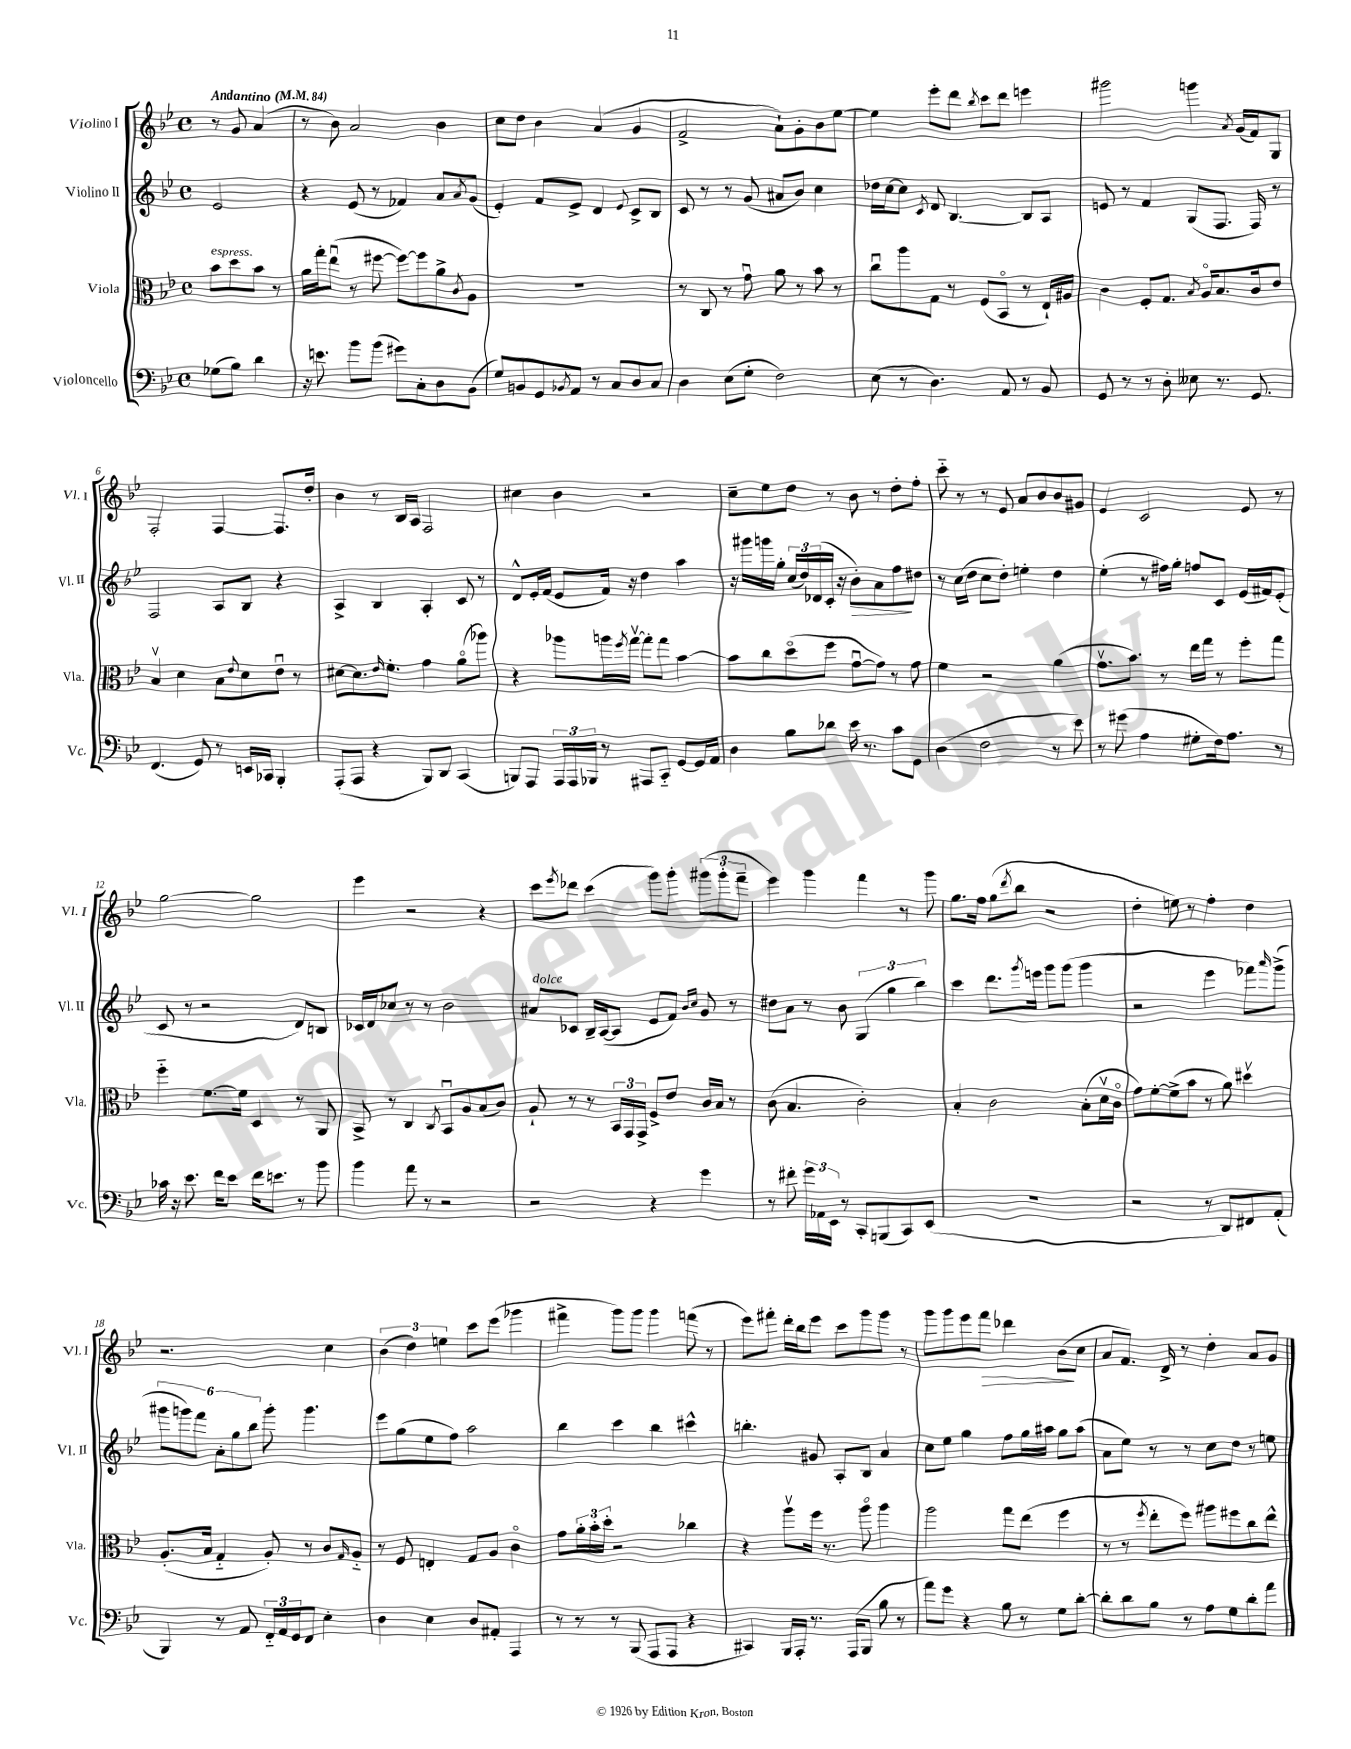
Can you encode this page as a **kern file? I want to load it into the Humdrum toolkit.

**kern	**kern	**kern	**dynam	**kern	**dynam
*part4	*part3	*part2	*part2	*part1	*part1
*staff4	*staff3	*staff2	*staff2	*staff1	*staff1
*I"Violoncello	*I"Viola	*I"Violino II	*	*I"Violino I	*
*I'Vc.	*I'Vla.	*I'Vl. II	*	*I'Vl. I	*
*clefF4	*clefC3	*clefG2	*	*clefG2	*
*k[b-e-]	*k[b-e-]	*k[b-e-]	*	*k[b-e-]	*
*M4/4	*M4/4	*M4/4	*	*M4/4	*
*met(c)	*met(c)	*met(c)	*	*met(c)	*
*MM84	*MM84	*MM84	*	*MM84	*
=	=	=	=	=	=
!	!	!	!	!LO:TX:a:B:t=Andantino	!
!	!LO:TX:a:i:t=espress.	!	!	!	!
(8G-X\L	8b-\L	2e-/	.	8r	.
8B-\J)	8dd\	.	.	8g/	.
4d\	8b-\J	.	.	(4a/	.
.	8r	.	.	.	.
=1	=1	=1	=1	=1	=1
16r	16a\LL	4r	.	8r	.
8.en\	16gg'\J	.	.	.	.
.	(8ee-u\J	.	.	8b-\)	.
8b-\L	8r	(8e-/	.	2a/	.
(8b-\J	[8ff#X\	8r	.	.	.
8g#X\L)	8ff#\L_)	4f-X/)	.	.	.
8C'\	8ff#\]	.	.	.	.
8D\	8a^\	8a/L	.	4b-\	.
.	8qc/	8qa/	.	.	.
(8BB-\J	8A\J	(8g/J	.	.	.
=2	=2	=2	=2	=2	=2
8G/L)	1r	4e-'/)	.	8cc\L	.
8BBn/	.	.	.	8dd\J	.
8GG/	.	8f/L	.	4b-\	.
8qBB-X/	.	.	.	.	.
8AA/J	.	8e-^/J	.	.	.
8r	.	4d/	.	(4a/	.
8C/L	.	.	.	.	.
.	.	8qqe-/	.	.	.
8D/	.	8c^/L	.	4g/	.
8C/J	.	8B-/J	.	.	.
=3	=3	=3	=3	=3	=3
4D\	8r	8c/	.	2f^/	.
.	8C/	8r	.	.	.
(8E-\L	8r	8r	.	.	.
8G'\J	8gu\	(8g/	.	.	.
2F\)	8a\	8a#X/L	.	8a`\L)	.
.	8r	8b-/J)	.	8g'\	.
.	8b-\	4cc\	.	8b-\	.
.	8r	.	.	[8ee-\J	.
=4	=4	=4	=4	=4	=4
(8E-\	8ccu\L	16dd-X\LL	.	4ee-\]	.
.	.	[16cc\J	.	.	.
8r	8aa\	8cc\J]	.	.	.
.	.	8qc/	.	.	.
4.D\)	8G\J	8d/	.	8eee-'\L	.
.	8r	[4.B-/	.	8ddd\J	.
.	.	.	.	8qbb-/	.
.	(8F/L	.	.	8ccc\L	.
8AA/	8BB-/J	.	.	8ddd\J	.
8r	8r	8B-/L]	.	4eeen\	.
8BB-/	16E-`/LL)	8A/J	.	.	.
.	16A#X/JJ	.	.	.	.
=5	=5	=5	=5	=5	=5
8GG/	4c\	8en/	.	2ggg#X\	.
8r	.	8r	.	.	.
8r	8F'/L	4f/	.	.	.
8D'\	8.G/J	.	.	.	.
8E--X\	.	(8G/L	.	4gggn\	.
.	8qB-/	.	.	.	.
.	16A/KL	.	.	.	.
8.r	8.B-/	8.F/J	.	.	.
.	.	.	.	8qa/	.
.	.	.	.	(16g/LL	.
8.GG/	16c/k	16F/)	.	16f/J)	.
.	8e-/J	8r	.	8G/J	.
!!LO:LB:g=z
=6	=6	=6	=6	=6	=6
(4.FF/	4B-v/	2F/	.	2F'/	.
.	4d\	.	.	.	.
8GG/)	.	.	.	.	.
8r	8B-\L	8A/L	.	[4F/	.
.	8qqe-/	.	.	.	.
16EEn/LL	8d\	8B-/J	.	.	.
16CC-X/JJ	.	.	.	.	.
4BBB-'/	8e-u\J	4r	.	8.F/L]	.
.	8r	.	.	.	.
.	.	.	.	16dd'/Jk	.
=7	=7	=7	=7	=7	=7
(8AAA'/L	[8d#X\L	4A^/	.	4b-\	.
8AAA/J	8.d#\]	.	.	.	.
4r	.	4B-/	.	8r	.
.	16qqe-/	.	.	.	.
.	8.f'\J	.	.	.	.
.	.	.	.	16B-/LL	.
.	.	.	.	16A/JJ	.
8BBB-/L)	4g\	4A'/	.	2F/	.
8DD/J	.	.	.	.	.
(4CC/	(8a\L	8c/	.	.	.
.	8aa-X\J)	8r	.	.	.
=8	=8	=8	=8	=8	=8
8BBBn/L)	4r	8d^^/L	.	4cc#X\	.
8AAA/J	.	16e-'/L	.	.	.
.	.	(16f/JJ	.	.	.
24AAA/LL	8aa-X\L	8e-/L	.	4b-\	.
24AAA/	.	.	.	.	.
24BBB-X/JJ	.	.	.	.	.
8r	16aan\L	16f/Jk)	.	.	.
.	8qff/	.	.	.	.
.	[16ggv\JJ	16r	.	.	.
8AAA#X/L	8gg'\L]	4dd\	.	2r	.
8CC/J	8gg\J	.	.	.	.
[8GG/L	[4b-\	4aa\	.	.	.
16GG/L]	.	.	.	.	.
16AA/JJ	.	.	.	.	.
=9	=9	=9	=9	=9	=9
4D\	8b-\L]	16r	.	8cc~\L	.
.	.	16ggg#X\LL	.	.	.
.	8cc\	16gggn\	.	8ee-\	.
.	.	16gg'\JJ	.	.	.
8B-\L	(8dd\	(24cc/LL	.	8dd\J	.
.	.	24dd/)	.	.	.
.	.	(24d-X/	.	.	.
8d-X\J	8ff\J	16c'/JJ	.	8r	.
.	.	16r	.	.	.
!	!	!	!LO:HP:b	!	!
16e-\	[8gu\L	8b-'\L)	>	8b-\	.
8.r	.	.	.	.	.
.	8g\J])	8a\	.	8r	.
8c\L	8r	8ff\	.	8dd'\L	.
8GG\J	8g\	8dd#X\J	]	8ff'\J	.
=10	=10	=10	=10	=10	=10
(4D\	4f\	8r	.	8ccc\	.
.	.	(16cc\LL	.	8r	.
.	.	16dd\JJ	.	.	.
2F\	2r	8cc\L	.	8r	.
.	.	8dd'\J)	.	8e-/	.
.	.	4een'\	.	8a/L	.
.	.	.	.	8b-/	.
8r	(4a\	4dd\	.	8b-/	.
8e-\)	.	.	.	8g#X/J	.
=11	=11	=11	=11	=11	=11
8r	8.gv\L	(4ee-'\	.	4e-/	.
(8g#X\	.	.	.	.	.
.	8.b-\J)	.	.	.	.
4A\	.	8r	.	2c/	.
.	8r	16ff#X\LL)	.	.	.
.	.	16gg'\JJ	.	.	.
8G#X'\L	16ee-\LL	8ffn/L	.	.	.
.	16gg\JJ	.	.	.	.
16F\k)	8r	8c/J	.	.	.
8.A\J	.	.	.	.	.
.	8ff'\L	(16e-/LL	.	8e-/	.
.	.	16f#X/J)	.	.	.
8r	8gg\J	(8e-'/J	.	8r	.
!!LO:LB:g=z
=12	=12	=12	=12	=12	=12
16c-X\	4ff\	8c/	.	[2gg\	.
16r	.	.	.	.	.
8.e-\	.	8r	.	.	.
.	[8.f\L	2r	.	.	.
16f\KL	.	.	.	.	.
8e-\J	.	.	.	.	.
.	16f\Jk]	.	.	.	.
16f\KL	4D/	.	.	2gg\]	.
8.en\J	.	.	.	.	.
8r	8r	8d/L)	.	.	.
8b-\	8AA/	8Bn/J	.	.	.
=13	=13	=13	=13	=13	=13
4b-\	8BB-^/	16c-X/LL	.	4eee-\	.
.	.	16d/J	.	.	.
.	8r	8cc-X/J	.	.	.
8a\	4C/	8r	.	2r	.
8r	.	8r	.	.	.
.	8qC/	.	.	.	.
2r	8BB-u/L	2b-\	.	.	.
.	8A/	.	.	.	.
.	(8B-/	.	.	4r	.
.	8c/J)	.	.	.	.
=14	=14	=14	=14	=14	=14
!	!	!LO:TX:a:i:t=dolce	!	!	!
2r	8A`/	8a#X/L	.	8ccc\L	.
.	.	.	.	8qeee-/	.
.	8r	8c-X/J	.	8ddd-X\J	.
.	8r	16B-~/LL	.	(4ccc\	.
.	.	([16A/J	.	.	.
.	24BB-/LL	8A/J]	.	.	.
.	24GG/	.	.	.	.
.	24GG^/JJ	.	.	.	.
4r	8F^/L	8e-/L	.	8ggg\L)	.
.	8e-/J	8f/J)	.	8ggg'\J	.
.	.	16qqb-/LL	.	.	.
.	.	16qqcc/JJ	.	.	.
4g\	16c/LL	8g/	.	(12ggg#X\L	.
.	16B-/JJ	.	.	.	.
.	.	.	.	12ggg#'\	.
.	8r	8r	.	.	.
.	.	.	.	12fff~\J	.
=15	=15	=15	=15	=15	=15
8r	(8c\	8dd#X\L	.	4eee-\)	.
8f#X'\	4.B-/	8a\J	.	.	.
24g\LL	.	8r	.	4ggg\	.
24AA-X\	.	.	.	.	.
24EE-\JJ	.	.	.	.	.
8r	.	8b-\	.	.	.
8CC'/L	2c'\)	(6G/	.	4fff\	.
(8BBBn/	.	.	.	.	.
.	.	6gg\	.	.	.
8CC/)	.	.	.	8r	.
.	.	6bb-\)	.	.	.
(8EE-/J	.	.	.	8ggg\	.
=16	=16	=16	=16	=16	=16
1r	4B-'/	4ccc\	.	8.gg\L	.
.	.	.	.	16ff\Jk	.
.	2c\	8.ddd\L	.	(8gg\L	.
.	.	.	.	8qddd/	.
.	.	.	.	8bb-\J	.
.	.	8qggg/	.	.	.
.	.	16eeen\Jk	.	.	.
.	.	8ggg\L	.	2r	.
.	.	(8ggg\J	.	.	.
.	(8B-'\L	4ggg\	.	.	.
.	16dv\L	.	.	.	.
.	16c\JJ	.	.	.	.
=17	=17	=17	=17	=17	=17
2r	8g\L)	2r	.	4dd'\	.
.	[8f'\	.	.	.	.
.	(8f^\]	.	.	8een\)	.
.	8b-\J	.	.	8r	.
8r	8r	4eee-\	.	4ff'\	.
8DD/L)	8a\)	.	.	.	.
8FF#X/	4dd#Xv\	8fff-X\L)	.	4dd\	.
.	.	16qqaaa/	.	.	.
(8AA'/J	.	(8ggg^\J	.	.	.
!!LO:LB:g=z
=18	=18	=18	=18	=18	=18
4BBB-/)	(8.A'/L	12ggg#X\L	.	2.r	.
.	.	12gggn\)	.	.	.
.	.	12fff\J	.	.	.
.	16B-/Jk	.	.	.	.
8r	4G/	12a'\L	.	.	.
.	.	12gg\	.	.	.
8AA/	.	.	.	.	.
.	.	12bb-\J	.	.	.
24FF/LL	8A'/)	8ggg'\	.	.	.
24AA/	.	.	.	.	.
24GG/J	.	.	.	.	.
8FF/J	8r	4.ggg\	.	.	.
4E-'\	8c/L	.	.	4cc\	.
.	16qqG/	.	.	.	.
.	8A/J	.	.	.	.
=19	=19	=19	=19	=19	=19
4D\	8r	8eee-\L	.	(6b-\	.
.	8F/	(8gg\	.	.	.
.	.	.	.	6dd\)	.
4E-\	4En'/	8ee-\	.	.	.
.	.	.	.	6een\	.
.	.	8ff\J)	.	.	.
8D/L	8G/L	2aa\	.	8ccc\L	.
8AA#X'/J	8A/J	.	.	(8eee-\J	.
4AAA/	4c\	.	.	4ggg-X\	.
=20	=20	=20	=20	=20	=20
8r	8g\L	4bb-\	.	4fff#X^\	.
8r	24a'\L	.	.	.	.
.	24b-'\	.	.	.	.
.	24dd'\JJ	.	.	.	.
8r	2r	4ccc\	.	8ggg\L)	.
(8BBB-/	.	.	.	8ggg\J	.
8AAA/L	.	4bb-\	.	4ggg\	.
8AAA/J	.	.	.	.	.
4r	4cc-X\	4ccc#X^^\	.	(8fffn\	.
.	.	.	.	8r	.
=21	=21	=21	=21	=21	=21
4CC#X/)	4r	4.bbn'\	.	8eee-\L)	.
.	.	.	.	8fff#X'\J	.
16BBB-/LL	8aav\L	.	.	16ddd'\LL	.
16AAA'/JJ	.	.	.	16bb-\J	.
8.r	16ff\Jk	8g#X/	.	8eee-\J	.
.	8.r	.	.	.	.
.	.	8A'/L	.	8ccc\L	.
(16AAA/KL	.	.	.	.	.
8BBB-/J	8aa\	8B-/J	.	8ggg\	.
8B-\	4aa\	4a/	.	8ggg\J	.
8r	.	.	.	8r	.
=22	=22	=22	=22	=22	=22
8a\L)	2aa\	8cc\L	.	8ggg\L	.
8g\J	.	8ee-\J	.	8ggg\	.
4r	.	4gg\	.	8eee-\	.
!	!	!	!	!	!LO:HP:b
.	.	.	.	8fff\J	>
8B-\	8gg\L	8ff\L	.	4ddd-X\	.
8r	(8ee-\J	16gg\L	.	.	.
.	.	16aa#X\JJ	.	.	.
8G\L	4ff\	8gg\L	.	(8b-\L	.
[8d'\J	.	(8aa#\J	.	8cc\J	]
=23	=23	=23	=23	=23	=23
8d'\L]	8r	8a\L	.	8a/L	.
8d\	8r	8ee-\J)	.	8.f/J)	.
.	8qff/	.	.	.	.
8B-\J	8ee-'\L	8r	.	.	.
.	.	.	.	16d^/	.
8r	8ff\J)	8r	.	8r	.
8A\L	8aa#X\L	8cc\L	.	4dd'\	.
8G\	8ff#X\	8dd\J	.	.	.
8d'\	8cc\	8r	.	8a/L	.
8a\J	8ee-^^\J	8een\	.	8g/J	.
==	==	==	==	==	==
*-	*-	*-	*-	*-	*-
